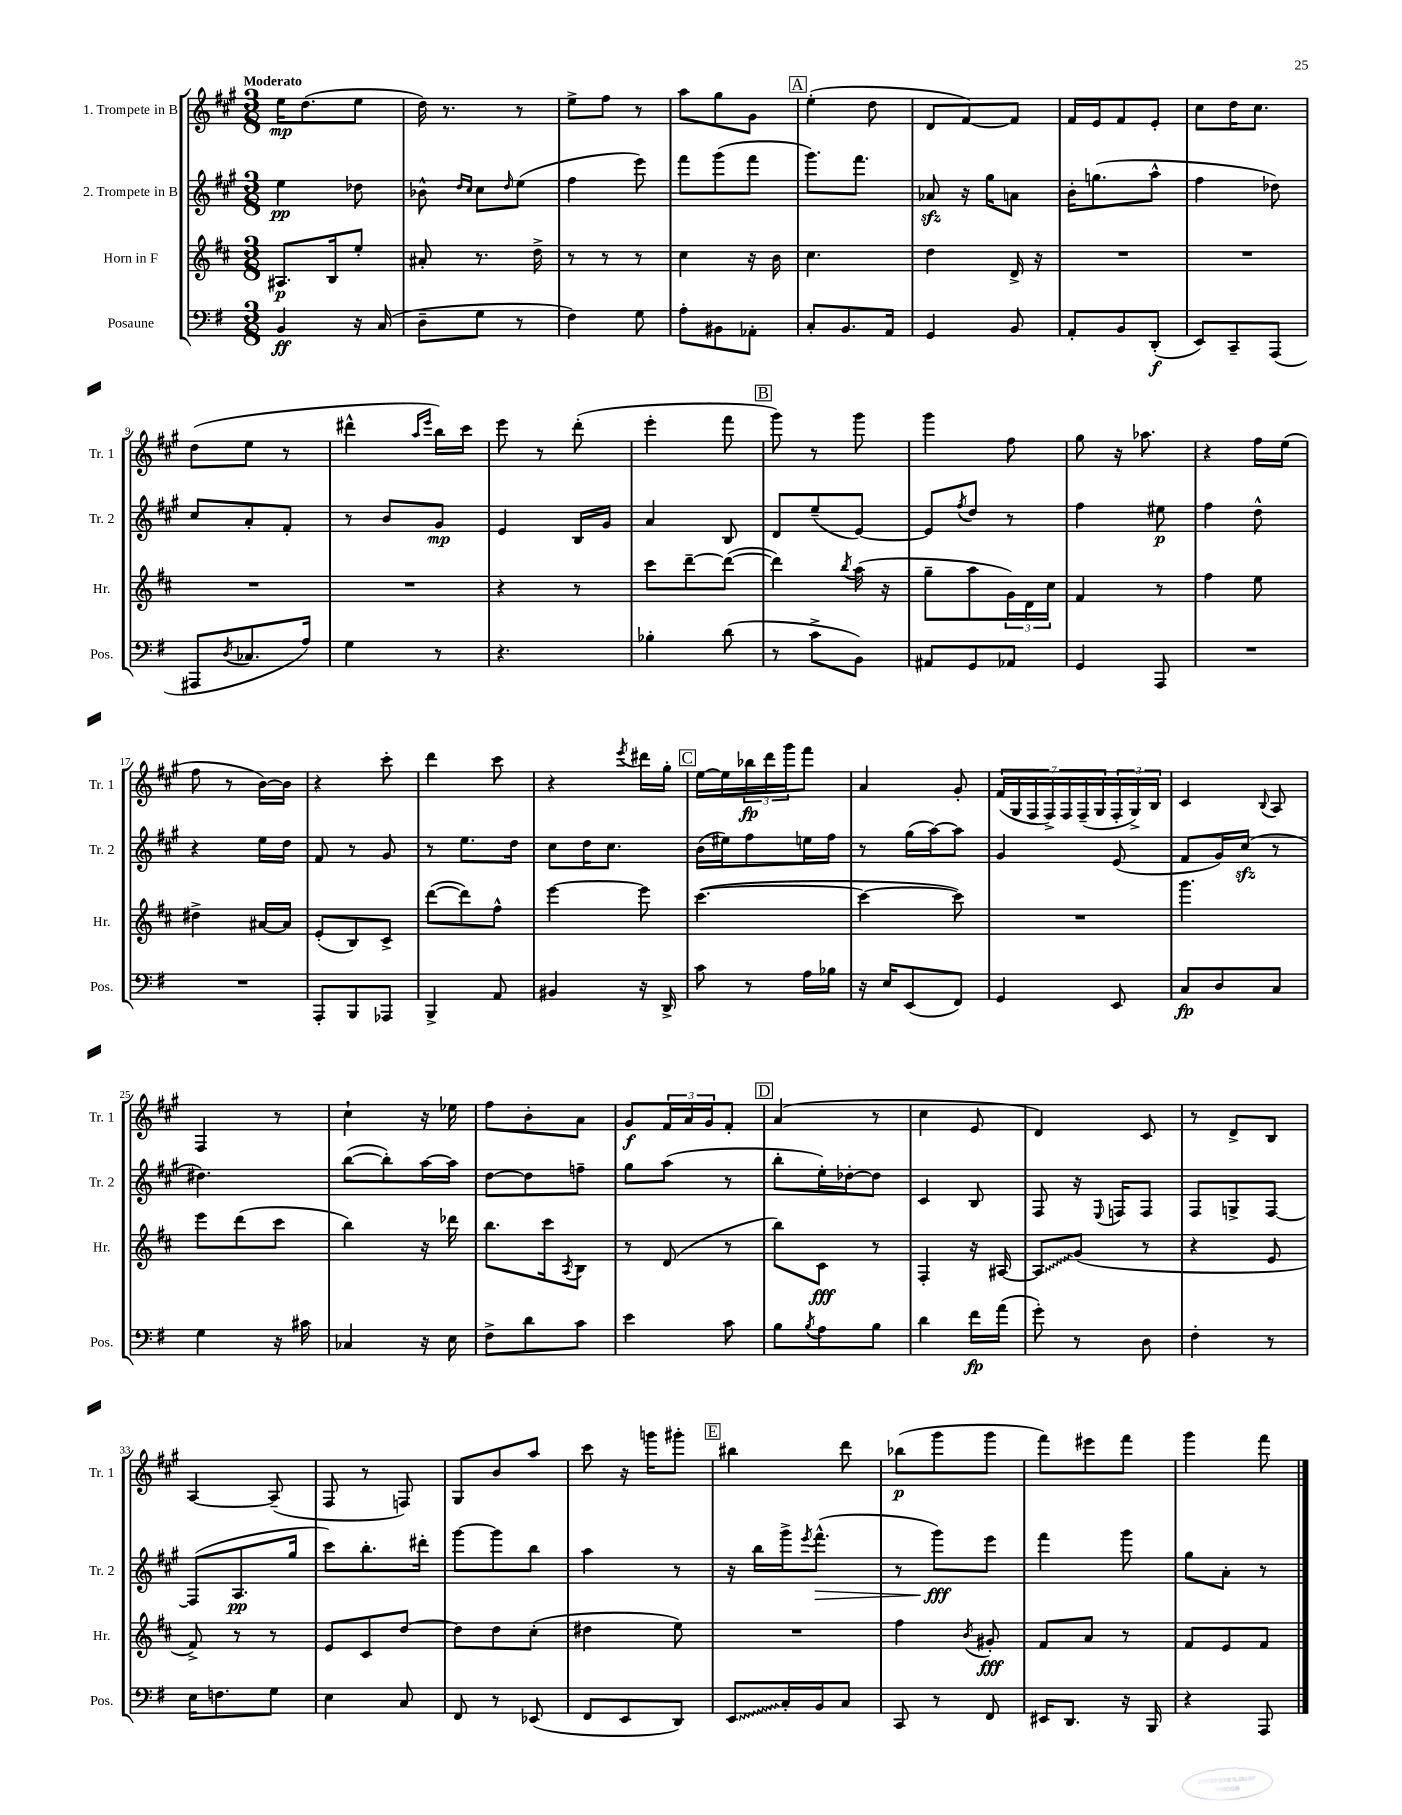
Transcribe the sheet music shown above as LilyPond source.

<<
\new StaffGroup <<
\new Staff = "s0" \with { instrumentName = "1. Trompete in B" shortInstrumentName = "Tr. 1" } {
    \clef treble \key a \major \numericTimeSignature \time 3/8 \tempo "Moderato"
    e''16\mp d''8.( e''8 |
    d''16) r8. r8 |
    e''8-> fis''8 r8 |
    a''8 gis''8 gis'8 |
    \mark \markup { \box "A" } e''4-.( d''8 |
    d'8 fis'8~) fis'8 |
    fis'16 e'16 fis'8 e'8-. |
    cis''8 d''16 cis''8. |
    d''8( e''8 r8 |
    dis'''4-^ \grace { a''16 e'''16 } b''16) cis'''16 |
    e'''8 r8 d'''8-.( |
    e'''4-. fis'''8 |
    \mark \markup { \box "B" } gis'''8) r8 gis'''8 |
    gis'''4 fis''8 |
    gis''8 r16 aes''8. |
    r4 fis''16 e''16( |
    fis''8 r8 b'16~) b'16 |
    r4 cis'''8-. |
    d'''4 cis'''8 |
    r4 \acciaccatura { e'''8 } dis'''16 gis''16-. |
    \mark \markup { \box "C" } e''16~ e''16 \tuplet 3/2 { bes''16\fp d'''16 gis'''16 } fis'''8 |
    a'4 gis'8-. |
    \tuplet 7/4 { fis'16( gis16 fis16 fis16->) fis16 fis16--( gis16 } \tuplet 3/2 { fis16-. gis16->) b16 } |
    cis'4 \appoggiatura { b8 } a8 |
    fis4 r8 |
    cis''4-! r16 ees''16 |
    fis''8 b'8-. a'8 |
    gis'8\f \tuplet 3/2 { fis'16 a'16 gis'16 } fis'8-. |
    \mark \markup { \box "D" } a'4( r8 |
    cis''4 e'8 |
    d'4) cis'8 |
    r8 d'8-> b8 |
    a4~ a8--( |
    fis8 r8 f8) |
    gis8 b'8 a''8 |
    cis'''8 r16 g'''16 gis'''8-. |
    \mark \markup { \box "E" } bis''4 d'''8 |
    bes''8\p( gis'''8 gis'''8 |
    fis'''8) eis'''8 fis'''8 |
    gis'''4 fis'''8 \bar "|." |
}
\new Staff = "s1" \with { instrumentName = "2. Trompete in B" shortInstrumentName = "Tr. 2" } {
    \clef treble \key a \major \numericTimeSignature \time 3/8
    e''4\pp des''8 |
    bes'8-^ \grace { d''16 cis''16 } cis''8 \grace { d''16 } e''8( |
    fis''4 e'''8) |
    fis'''8 gis'''8( fis'''8 |
    \mark \markup { \box "A" } gis'''8.) fis'''8. |
    aes'8\sfz r16 gis''16 a'8 |
    b'16-. g''8.( a''8-^ |
    fis''4 des''8) |
    cis''8 a'8-. fis'8-. |
    r8 b'8 gis'8\mp |
    e'4 b16 gis'16 |
    a'4 b8 |
    \mark \markup { \box "B" } d'8 e''8--( e'8~) |
    e'8 \acciaccatura { fis''8 } d''8 r8 |
    fis''4 eis''8\p |
    fis''4 d''8-^ |
    r4 e''16 d''16 |
    fis'8 r8 gis'8 |
    r8 e''8. d''16 |
    cis''8 d''16 cis''8. |
    \mark \markup { \box "C" } b'16( eis''16) fis''8 e''16 fis''16 |
    r8 gis''16( a''16~) a''8 |
    gis'4 e'8( |
    fis'8 gis'16) cis''16\sfz( r8 |
    dis''4.) |
    b''8~( b''8-.) a''16~ a''16 |
    d''8~ d''8 f''8-- |
    gis''8 a''8( r8 |
    \mark \markup { \box "D" } b''8-. e''16-.) des''16~-. des''8 |
    cis'4 b8 |
    fis8 r16 \appoggiatura { e8 } f16 f8 |
    fis8 g8-> fis8~ |
    fis8( a8.\pp gis''16 |
    cis'''8) b''8.-. dis'''16-. |
    gis'''8~ gis'''8 b''8 |
    a''4 r8 |
    \mark \markup { \box "E" } r16 b''16 gis'''16-> \acciaccatura { e'''8 } fis'''8.-^\>( |
    r8 gis'''8\fff\!) e'''8 |
    fis'''4 gis'''8 |
    gis''8 a'8-. r8 \bar "|." |
}
\new Staff = "s2" \with { instrumentName = "Horn in F" shortInstrumentName = "Hr." } {
    \clef treble \key d \major \numericTimeSignature \time 3/8
    ais8.\p b16 e''8-. |
    ais'8-. r8. d''16-> |
    r8 r8 r8 |
    cis''4 r16 b'16 |
    \mark \markup { \box "A" } cis''4. |
    d''4 d'16-> r16 |
    R4. |
    R4. |
    R4. |
    R4. |
    r4 r8 |
    cis'''8 d'''8~-- d'''8~( |
    \mark \markup { \box "B" } d'''4) \acciaccatura { b''8 } a''16( r16 |
    g''8-- a''8 \tuplet 3/2 { g'16) d'16 cis''16 } |
    fis'4 r8 |
    fis''4 e''8 |
    dis''4-> ais'16~ ais'16 |
    e'8-.( b8) cis'8-> |
    d'''8~( d'''8) fis''8-^ |
    e'''4~ e'''8 |
    \mark \markup { \box "C" } cis'''4.~( |
    cis'''4~ cis'''8) |
    R4. |
    g'''4. |
    e'''8 d'''8( cis'''8 |
    b''4) r16 des'''16 |
    b''8. cis'''16 \acciaccatura { a8 } b8 |
    r8 d'8( r8 |
    \mark \markup { \box "D" } b''8) cis'8\fff r8 |
    fis4-. r16 ais16~ |
    \once \override Glissando.style = #'zigzag ais8\glissando g'8( r8 |
    r4 e'8 |
    fis'8->) r8 r8 |
    e'8 cis'8 d''8~ |
    d''8 d''8 cis''8-.( |
    dis''4 e''8) |
    \mark \markup { \box "E" } R4. |
    fis''4 \acciaccatura { b'8 } gis'8-.\fff |
    fis'8 a'8 r8 |
    fis'8 e'8 fis'8 \bar "|." |
}
\new Staff = "s3" \with { instrumentName = "Posaune" shortInstrumentName = "Pos." } {
    \clef bass \key g \major \numericTimeSignature \time 3/8
    b,4\ff r16 c16( |
    d8-- g8 r8 |
    fis4) g8 |
    a8-. bis,8 aes,8-. |
    \mark \markup { \box "A" } c8-. b,8. a,16 |
    g,4 b,8 |
    a,8-. b,8 d,8-.\f( |
    e,8) c,8-- a,,8( |
    ais,,8 \acciaccatura { d8 } ces8. a16) |
    g4 r8 |
    r4. |
    bes4-. d'8( |
    \mark \markup { \box "B" } r8 c'8-> b,8) |
    ais,8 g,8 aes,8 |
    g,4 a,,8 |
    R4. |
    R4. |
    a,,8-. b,,8 aes,,8 |
    b,,4-> a,8 |
    bis,4 r16 d,16-> |
    \mark \markup { \box "C" } c'8 r8 a16 bes16 |
    r16 e16 e,8( fis,8) |
    g,4 e,8 |
    c8\fp d8 c8 |
    g4 r16 cis'16 |
    ces4 r16 e16 |
    fis8-> d'8 c'8 |
    e'4 c'8 |
    \mark \markup { \box "D" } b8 \acciaccatura { b8 } a8 b8 |
    d'4 fis'16\fp a'16( |
    g'8-.) r8 d8 |
    fis4-. r8 |
    e16 f8. g8 |
    e4 c8 |
    fis,8 r8 ees,8( |
    fis,8 e,8 d,8) |
    \mark \markup { \box "E" } \once \override Glissando.style = #'zigzag e,8\glissando c16-. b,16 c8 |
    c,8 r8 fis,8 |
    eis,16 d,8. r16 b,,16 |
    r4 a,,8 \bar "|." |
}
>>
>>
